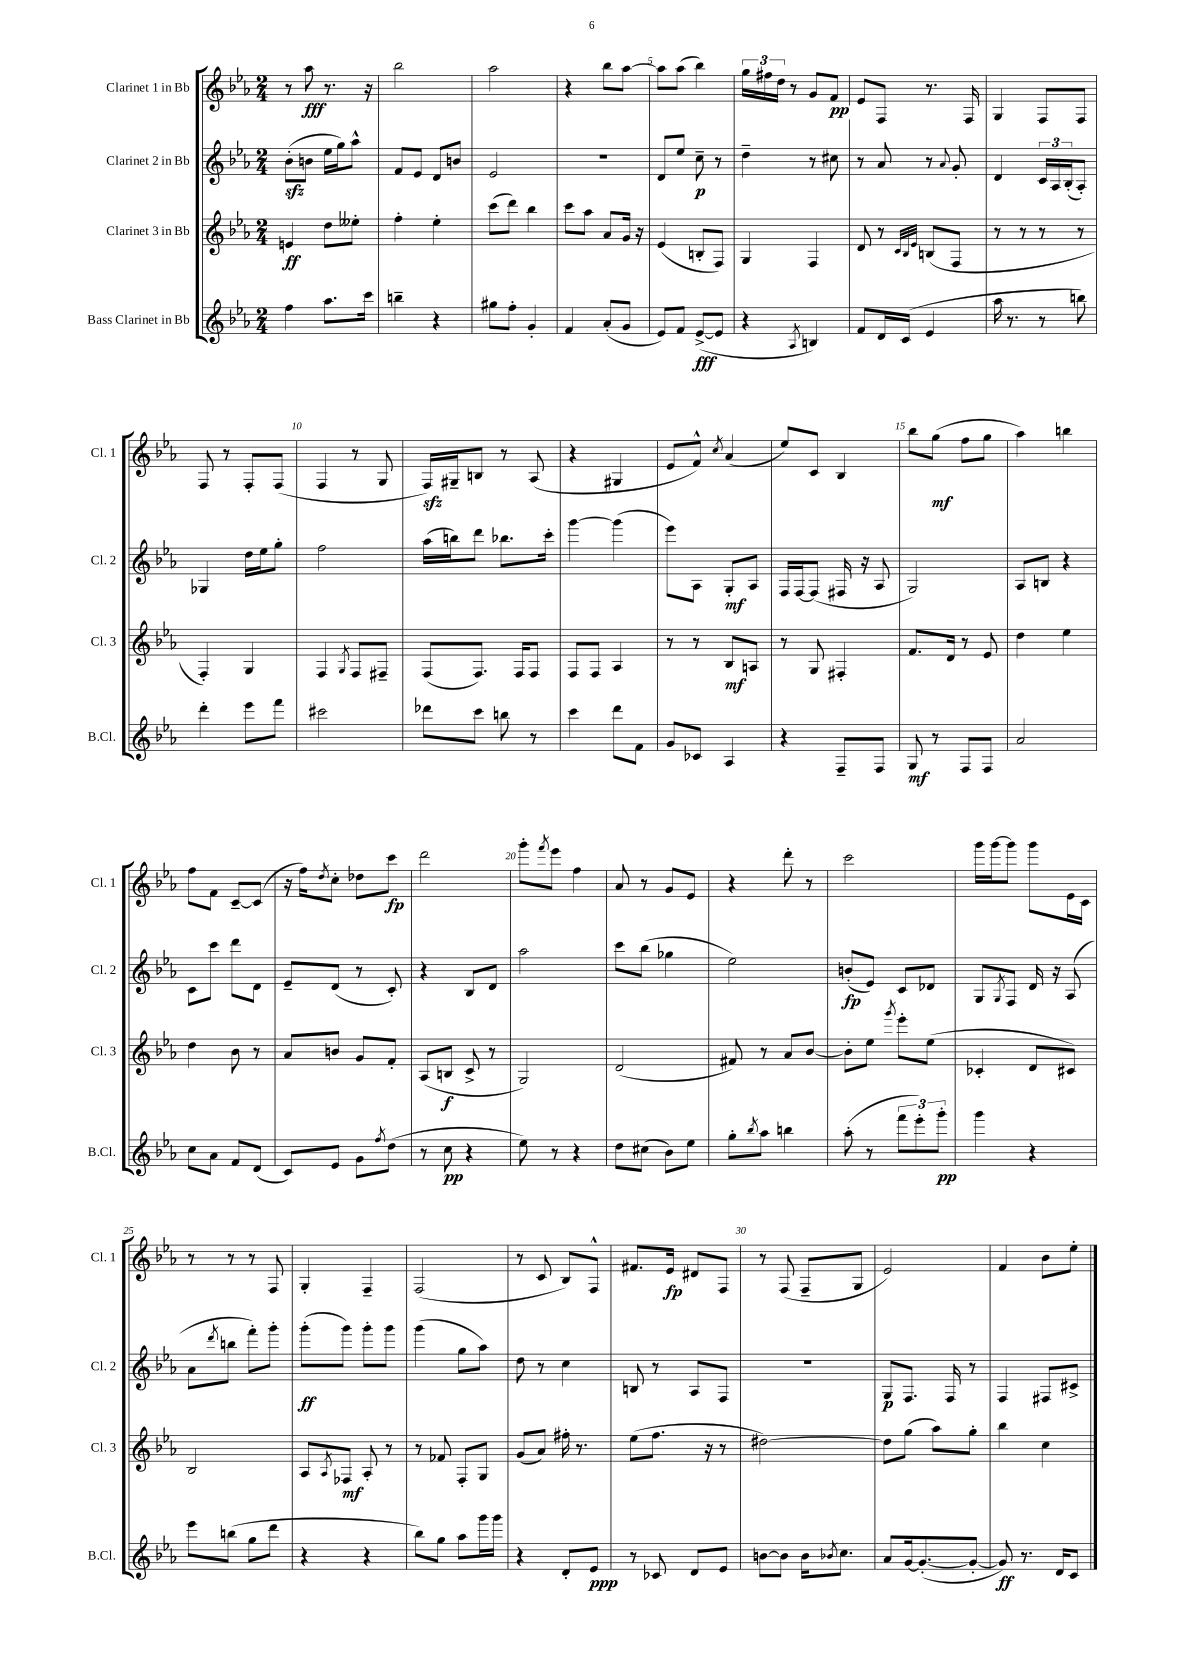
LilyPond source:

<<
\new StaffGroup <<
\new Staff = "s0" \with { instrumentName = "Clarinet 1 in Bb" shortInstrumentName = "Cl. 1" } {
    \clef treble \key ees \major \numericTimeSignature \time 2/4
    r8 aes''8\fff r8. r16 |
    bes''2 |
    aes''2 |
    r4 bes''8 aes''8~ |
    aes''8 aes''8( bes''4) |
    \tuplet 3/2 { g''16 fis''16 d''16 } r8 g'8 f'8\pp |
    ees'8 f8 r8. f16 |
    g4 f8 f8 |
    f8 r8 f8-. f8( |
    f4 r8 g8 |
    f16\sfz) gis16-- b8 r8 aes8( |
    r4 gis4 |
    ees'8 f'8-^) \acciaccatura { c''8 } aes'4( |
    ees''8) c'8 bes4 |
    bes''8 g''8\mf( f''8 g''8 |
    aes''4) b''4 |
    f''8 f'8 c'8~-- c'8( |
    r16 f''16) \acciaccatura { d''8 } c''8-. des''8 c'''8\fp |
    d'''2 |
    g'''8-. \acciaccatura { f'''8 } ees'''8 f''4 |
    aes'8 r8 g'8 ees'8 |
    r4 d'''8-. r8 |
    c'''2 |
    g'''16 g'''16~ g'''8 g'''8 ees'16 c'16 |
    r8 r8 r8 f8 |
    g4-. f4-- |
    f2( |
    r8 c'8 bes8) f8-^ |
    fis'8. ees'16\fp dis'8 f8 |
    r8 f8( f8-- g8 |
    ees'2) |
    f'4 bes'8 ees''8-. \bar "|." |
}
\new Staff = "s1" \with { instrumentName = "Clarinet 2 in Bb" shortInstrumentName = "Cl. 2" } {
    \clef treble \key ees \major \numericTimeSignature \time 2/4
    bes'8-.\sfz( b'8 ees''16 g''16) aes''8-^ |
    f'8 ees'8 d'8 b'8 |
    ees'2 |
    r2 |
    d'8 ees''8 c''8--\p r8 |
    d''4-- r8 cis''8 |
    r8 aes'8 r8 \appoggiatura { aes'8 } g'8-. |
    d'4 \tuplet 3/2 { c'16 aes16 bes16-.( } aes8-.) |
    ges4 d''16 ees''16 g''8-. |
    f''2 |
    aes''16( b''16) d'''8 bes''8. c'''16-. |
    g'''4~ g'''4( |
    ees'''8) aes8 g8-.\mf aes8 |
    f16 f16~ f8( fis16 r16 aes8 |
    g2) |
    aes8 b8 r4 |
    c'8 c'''8 d'''8 d'8 |
    ees'8-- d'8( r8 c'8-.) |
    r4 bes8 d'8 |
    aes''2 |
    c'''8 bes''8( ges''4 |
    ees''2) |
    b'8-.\fp( ees'8) c'8 des'8 |
    g8 \acciaccatura { g8 } f8 d'16 r16 aes8( |
    aes'8 \acciaccatura { d'''8 } b''8 f'''8-.) g'''8-. |
    g'''8-.\ff( g'''8) g'''8-. g'''8 |
    g'''4( g''8 aes''8) |
    d''8 r8 c''4 |
    b8 r8 aes8 f8 |
    R2 |
    g8\p f8. f16 r8 |
    f4 fis8 cis'8-> \bar "|." |
}
\new Staff = "s2" \with { instrumentName = "Clarinet 3 in Bb" shortInstrumentName = "Cl. 3" } {
    \clef treble \key ees \major \numericTimeSignature \time 2/4
    e'4\ff d''8 eeses''8-. |
    f''4-. ees''4-. |
    c'''8( d'''8) bes''4 |
    c'''8 aes''8 aes'8 g'16 r16 |
    ees'4( b8-. f8) |
    g4 f4 |
    d'8 r8 \grace { c'32 bes32 ees'32 } b8( f8 |
    r8 r8 r8 r8 |
    f4-.) g4 |
    f4 \acciaccatura { g8 } f8 fis8-- |
    f8( f8.) f16 f8 |
    f8 f8 aes4 |
    r8 r8 bes8\mf a8 |
    r8 g8 fis4-. |
    f'8. d'16 r8 ees'8 |
    d''4 ees''4 |
    d''4 bes'8 r8 |
    aes'8 b'8 g'8 f'8-. |
    aes8( b8\f c'8-> r8 |
    g2) |
    d'2( |
    fis'8) r8 aes'8 bes'8~ |
    bes'8-. ees''8 \acciaccatura { g'''8 } ees'''8-. ees''8( |
    ces'4-. d'8 cis'8) |
    bes2 |
    aes8 \acciaccatura { aes8 } fes8\mf aes8-. r8 |
    r8 fes'8 f8-. g8 |
    g'8( aes'8) fis''16-. r8. |
    ees''8( f''8. r16 r8 |
    dis''2~) |
    dis''8 g''8( aes''8) g''8-. |
    bes''4 c''4 \bar "|." |
}
\new Staff = "s3" \with { instrumentName = "Bass Clarinet in Bb" shortInstrumentName = "B.Cl." } {
    \clef treble \key ees \major \numericTimeSignature \time 2/4
    f''4 aes''8. c'''16 |
    b''4-- r4 |
    gis''8 f''8-. g'4-. |
    f'4 aes'8-.( g'8 |
    ees'8) f'8 ees'8~->\fff( ees'8 |
    r4 \acciaccatura { aes8 } b4) |
    f'8 d'16 c'16( ees'4 |
    aes''16 r8. r8 b''8) |
    d'''4-. ees'''8 f'''8 |
    cis'''2 |
    des'''8 c'''8 b''8 r8 |
    c'''4 d'''8 f'8 |
    g'8 ces'8 aes4 |
    r4 f8-- f8 |
    g8\mf r8 f8 f8 |
    aes'2 |
    c''8 aes'8 f'8 d'8( |
    c'8) ees'8 g'8 \acciaccatura { f''8 } d''8( |
    r8 c''8\pp r4 |
    ees''8) r8 r4 |
    d''8 cis''8( bes'8) ees''8 |
    g''8-. \acciaccatura { bes''8 } aes''8 b''4 |
    aes''8-.( r8 \tuplet 3/2 { f'''8 ees'''8-.) g'''8-.\pp } |
    g'''4 r4 |
    ees'''8 b''8( g''8 d'''8 |
    r4 r4 |
    bes''8) g''8 aes''8 g'''16 g'''16 |
    r4 d'8-. ees'8\ppp |
    r8 ces'8 d'8 ees'8 |
    b'8~ b'8 b'16 \acciaccatura { bes'8 } c''8. |
    aes'8 g'16~ g'8.~-.( g'8~-. |
    g'8\ff) r8. d'16 c'8 \bar "|." |
}
>>
>>
\layout { \context { \Score \override BarNumber.break-visibility = ##(#f #t #t) barNumberVisibility = #(every-nth-bar-number-visible 5) } }
